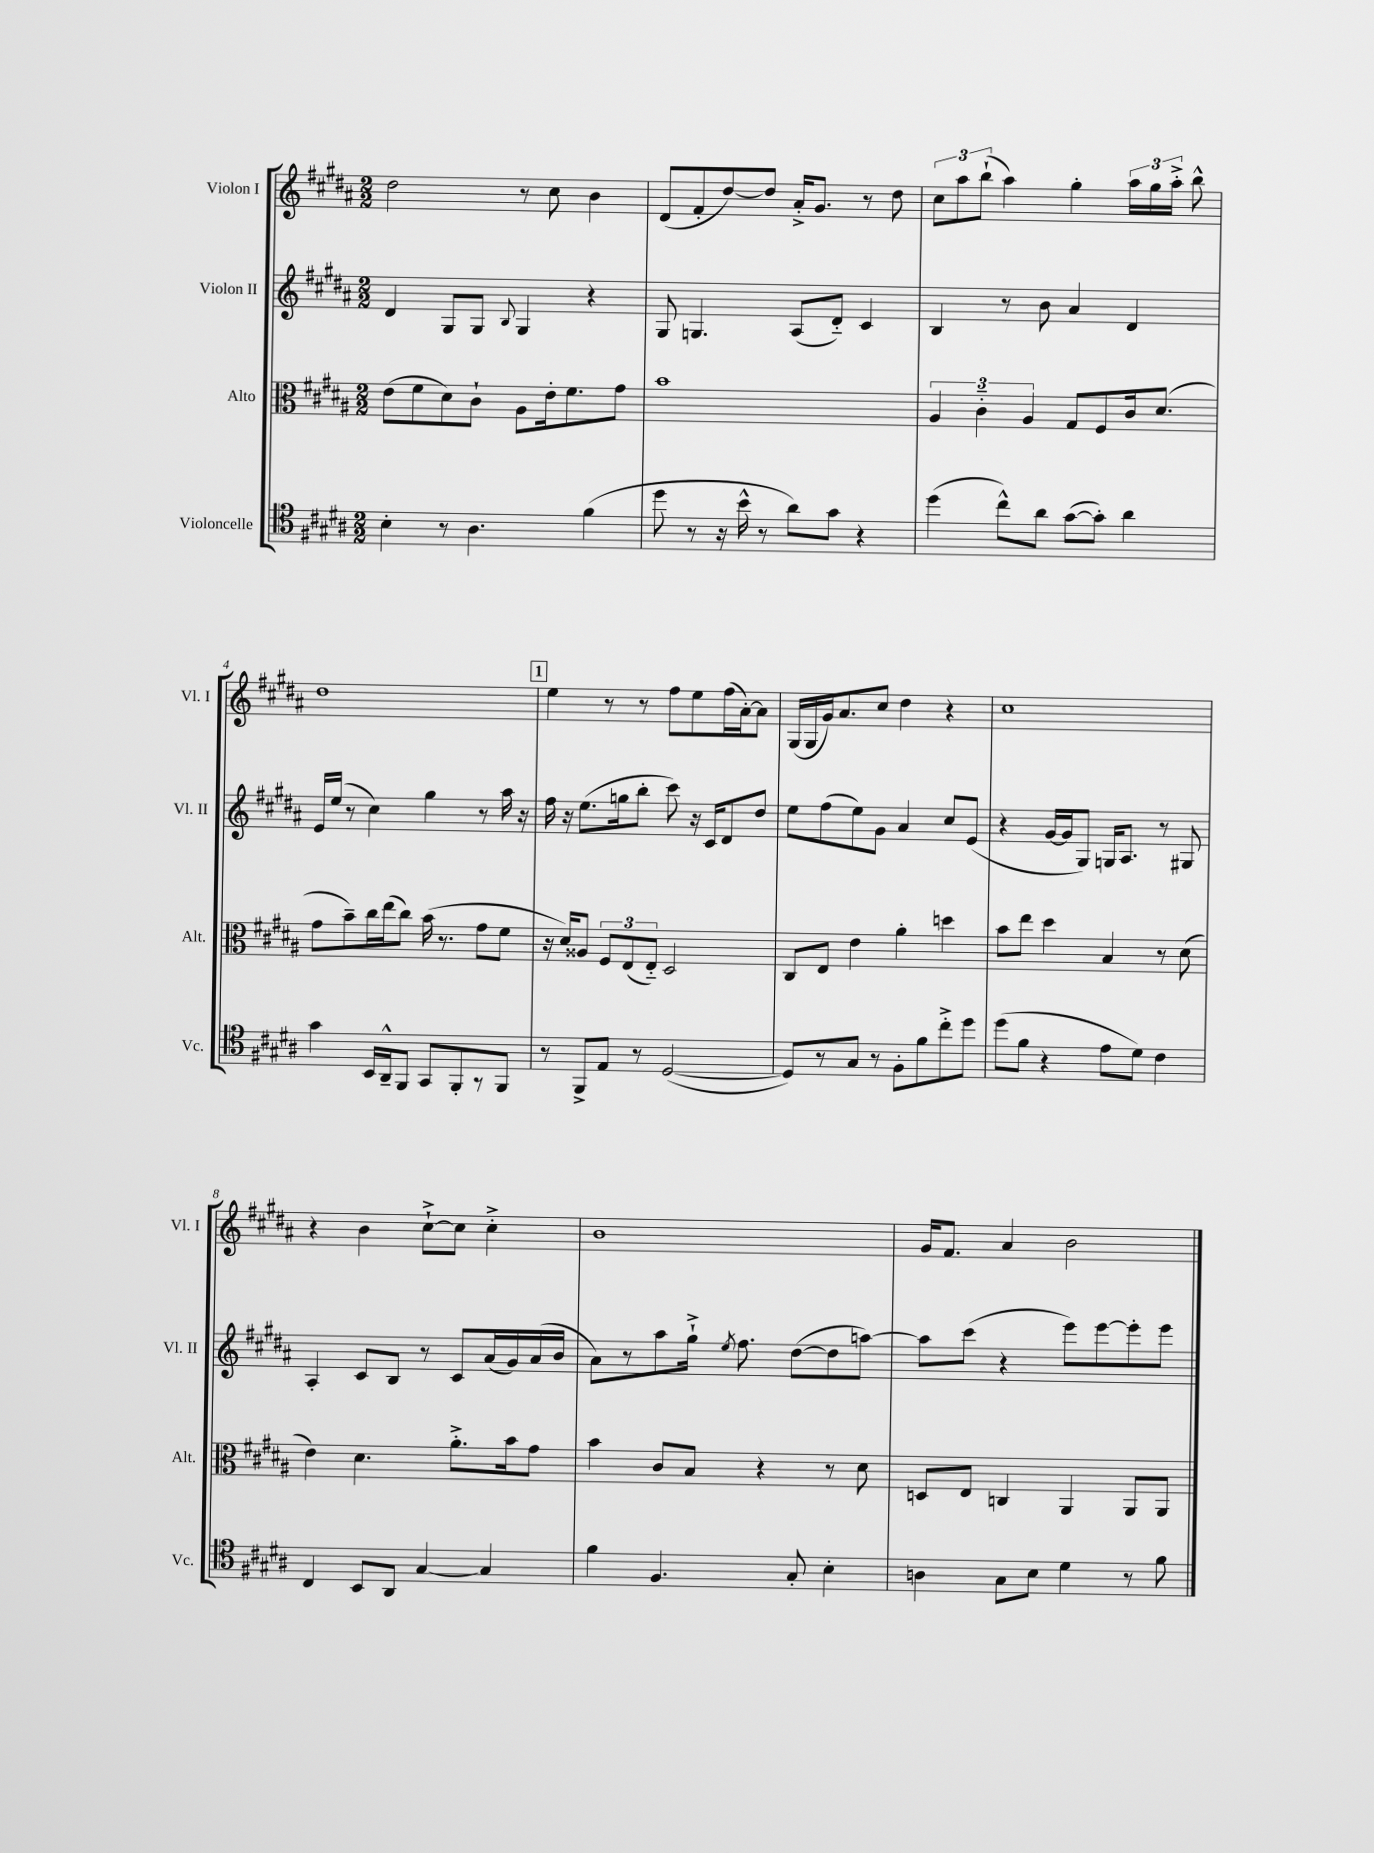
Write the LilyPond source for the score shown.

<<
\new StaffGroup <<
\new Staff = "s0" \with { instrumentName = "Violon I" shortInstrumentName = "Vl. I" } {
    \clef treble \key b \major \numericTimeSignature \time 2/2
    \autoBeamOff dis''2 r8 cis''8 b'4 |
    dis'8[( fis'8-. dis''8~) dis''8] ais'16[-.-> gis'8.] r8 dis''8 |
    \tuplet 3/2 { cis''8[ ais''8 b''8]-!( } ais''4) gis''4-. \tuplet 3/2 { ais''16[ gis''16 ais''16]-.-> } b''8-^ |
    dis''1 |
    \mark \markup { \box "1" } e''4 r8 r8 fis''8[ e''8 fis''16( ais'16~-.) ais'8] |
    gis16[( gis16 gis'16) ais'8. cis''8] dis''4 r4 |
    cis''1 |
    r4 b'4 cis''8[~-!-> cis''8] cis''4-.-> |
    b'1 |
    gis'16[ fis'8.] ais'4 b'2 \bar "|." |
}
\new Staff = "s1" \with { instrumentName = "Violon II" shortInstrumentName = "Vl. II" } {
    \clef treble \key b \major \numericTimeSignature \time 2/2
    \autoBeamOff dis'4 gis8[ gis8] \appoggiatura { b8 } gis4 r4 |
    gis8 g4. ais8[( dis'8]-_) cis'4 |
    b4 r8 b'8 ais'4 dis'4 |
    e'16[ e''16]( r8 cis''4) gis''4 r8 ais''16 r16 |
    \mark \markup { \box "1" } fis''16 r16 e''8.[( g''16 b''8]-. cis'''8) r16 cis'16[ dis'8 dis''8] |
    e''8[ fis''8( e''8) gis'8] ais'4 cis''8[ e'8]( |
    r4 gis'16[~ gis'16 gis8]) g16[ ais8.] r8 gis8 |
    ais4-. cis'8[ b8] r8 cis'8[ ais'16( gis'16) ais'16( b'16] |
    ais'8[) r8 ais''8 gis''16]-!-> \acciaccatura { e''8 } fis''8. dis''8[~( dis''8 a''8]~) |
    a''8[ cis'''8]( r4 e'''8[) e'''8~ e'''8-. e'''8] \bar "|." |
}
\new Staff = "s2" \with { instrumentName = "Alto" shortInstrumentName = "Alt." } {
    \clef alto \key b \major \numericTimeSignature \time 2/2
    \autoBeamOff e'8[( fis'8 dis'8) cis'8]-! ais8[ e'16-. fis'8. gis'8] |
    b'1 |
    \tuplet 3/2 { ais4 cis'4-_ ais4 } gis8[ fis8 cis'16 dis'8.]( |
    gis'8[ b'8--) cis''16 e''16( cis''8]) b'16( r8. gis'8[ fis'8] |
    \mark \markup { \box "1" } r16 dis'16[) aisis8] \tuplet 3/2 { fis8[ e8( e8]-_) } dis2 |
    cis8[ e8] e'4 ais'4-. d''4 |
    b'8[ e''8] dis''4 b4 r8 dis'8( |
    e'4) dis'4. ais'8.[-.-> b'16 gis'8] |
    b'4 cis'8[ b8] r4 r8 dis'8 |
    d8[ e8] c4 ais,4 ais,8[ ais,8] \bar "|." |
}
\new Staff = "s3" \with { instrumentName = "Violoncelle" shortInstrumentName = "Vc." } {
    \clef tenor \key b \major \numericTimeSignature \time 2/2
    \autoBeamOff b4-. r8 ais4. fis'4( |
    dis''8 r8 r16 b'16-^ r8 ais'8[) gis'8] r4 |
    dis''4( cis''8[-^) ais'8] gis'8[~( gis'8]-.) ais'4 |
    gis'4 b,16[ ais,16---^ fis,8] gis,8[ fis,8-. r8 fis,8] |
    \mark \markup { \box "1" } r8 fis,8[-> e8] r8 dis2~( |
    dis8[) r8 gis8] r8 fis8[-. fis'8 cis''8-.-> dis''8] |
    dis''8[( fis'8] r4 e'8[ dis'8]) cis'4 |
    cis4 b,8[ ais,8] gis4~ gis4 |
    fis'4 fis4. gis8-. b4-. |
    a4 gis8[ b8] dis'4 r8 fis'8 \bar "|." |
}
>>
>>
